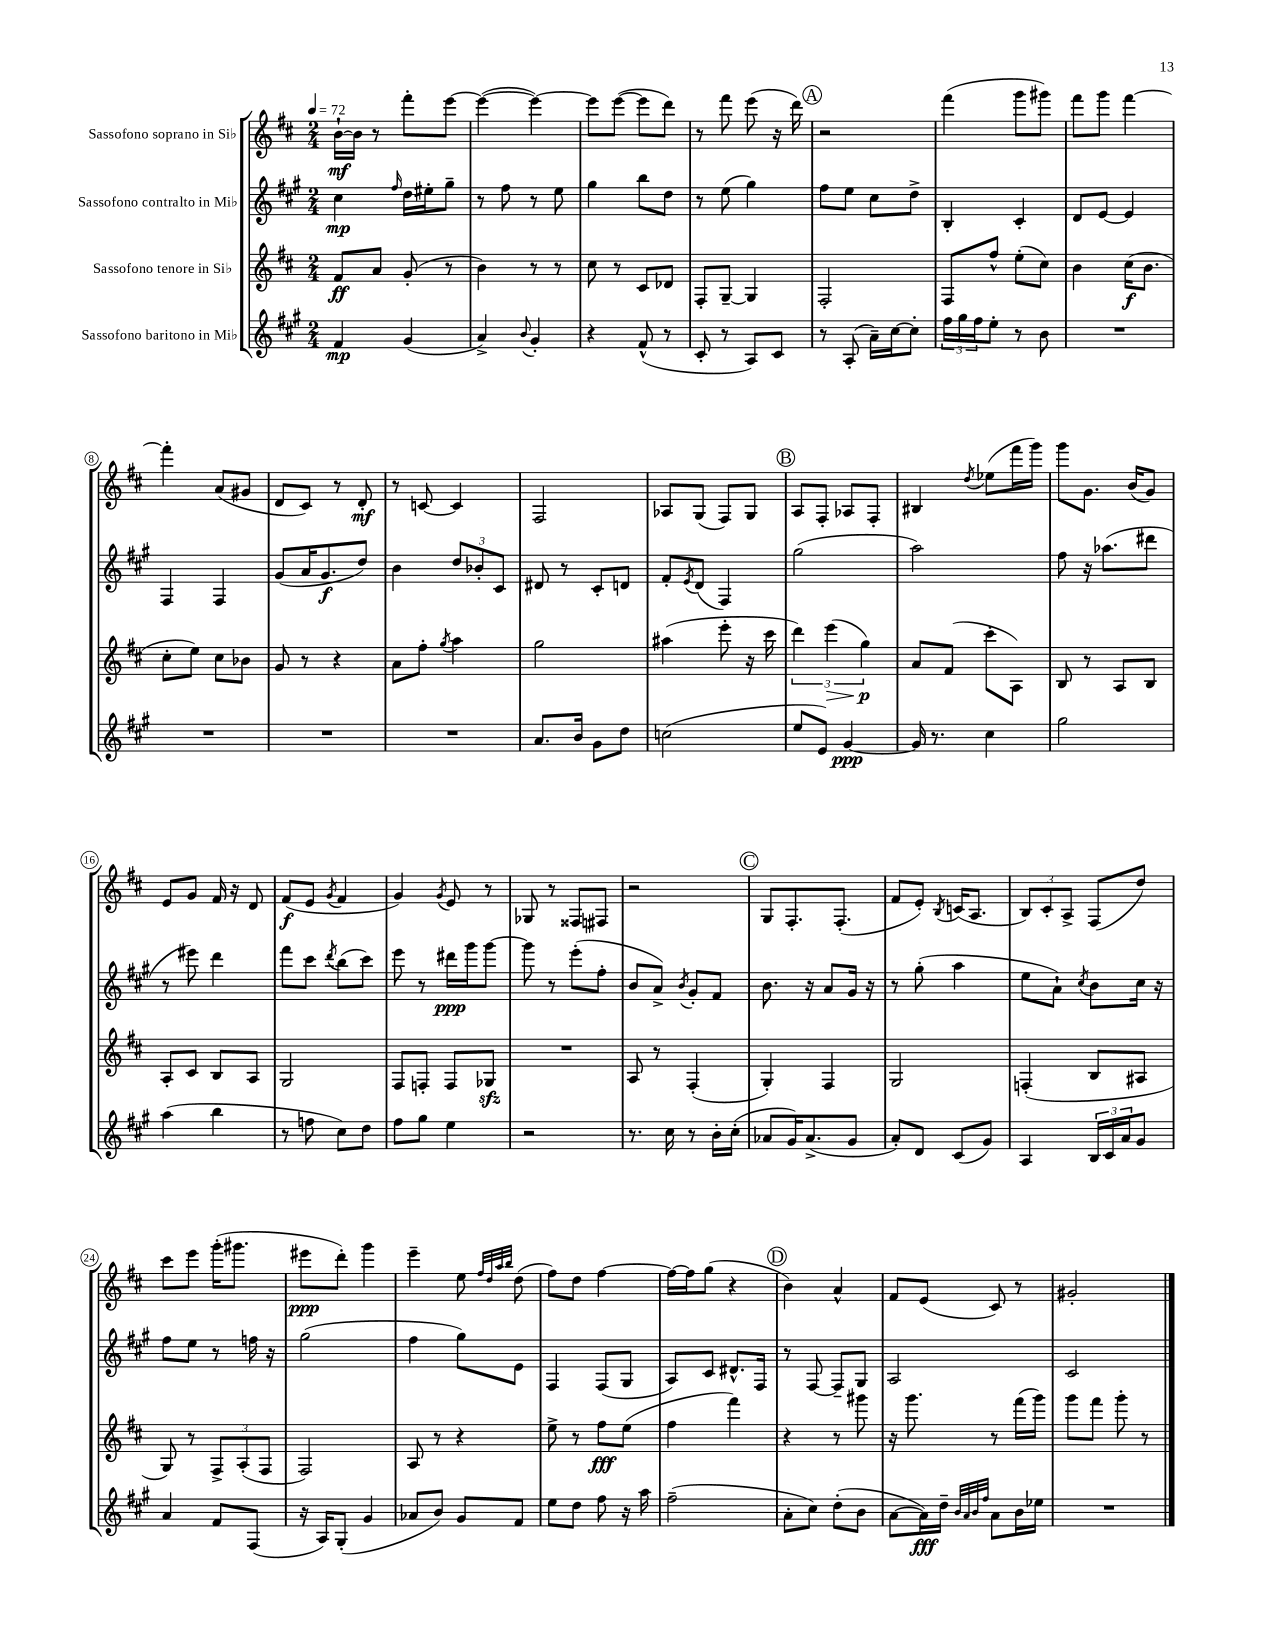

**kern	**dynam	**kern	**dynam	**kern	**dynam	**kern	**dynam
*part4	*part4	*part3	*part3	*part2	*part2	*part1	*part1
*staff4	*staff4	*staff3	*staff3	*staff2	*staff2	*staff1	*staff1
*I"Sassofono baritono in Mi♭	*	*I"Sassofono tenore in Si♭	*	*I"Sassofono contralto in Mi♭	*	*I"Sassofono soprano in Si♭	*
*clefG2	*	*clefG2	*	*clefG2	*	*clefG2	*
*k[f#c#g#]	*	*k[f#c#]	*	*k[f#c#g#]	*	*k[f#c#]	*
*M2/4	*	*M2/4	*	*M2/4	*	*M2/4	*
*MM72	*	*MM72	*	*MM72	*	*MM72	*
=1	=1	=1	=1	=1	=1	=1	=1
4f#/	mp	8f#/L	ff	4cc#\	mp	[16b`\LL	mf
.	.	.	.	.	.	16b\JJ]	.
.	.	8a/J	.	.	.	8r	.
.	.	.	.	16qqff#/	.	.	.
(4g#/	.	(8g'/	.	16dd\LL	.	8fff#'\L	.
.	.	.	.	16ee#X'\J	.	.	.
.	.	8r	.	8gg#~\J	.	[8eee\J	.
=2	=2	=2	=2	=2	=2	=2	=2
4a^/)	.	4b\)	.	8r	.	(4eee\_	.
.	.	.	.	8ff#\	.	.	.
8qqb/	.	.	.	.	.	.	.
4g#'/	.	8r	.	8r	.	4eee\_)	.
.	.	8r	.	8ee\	.	.	.
=3	=3	=3	=3	=3	=3	=3	=3
4r	.	8cc#\	.	4gg#\	.	8eee\L]	.
.	.	8r	.	.	.	([8eee\J	.
(8f#^^/	.	8c#/L	.	8bb\L	.	8eee\L]	.
8r	.	8d-X/J	.	8dd\J	.	8ddd\J)	.
=4	=4	=4	=4	=4	=4	=4	=4
8c#'/	.	8F#'/L	.	8r	.	8r	.
8r	.	[8G~/J	.	(8ee\	.	8fff#\	.
8A/L)	.	4G/]	.	4gg#\)	.	(8eee\	.
8c#/J	.	.	.	.	.	16r	.
.	.	.	.	.	.	16ddd\)	.
!!LO:REH:place=s1:t=A
=5	=5	=5	=5	=5	=5	=5	=5
8r	.	2F#'/	.	8ff#\L	.	2r	.
(8A'/	.	.	.	8ee\J	.	.	.
16a~\LL)	.	.	.	8cc#\L	.	.	.
[16cc#\J	.	.	.	.	.	.	.
8cc#'\J]	.	.	.	8dd^\J	.	.	.
=6	=6	=6	=6	=6	=6	=6	=6
24ff#\LL	.	8F#/L	.	4B'/	.	(4fff#\	.
24gg#\	.	.	.	.	.	.	.
24ff#\J	.	.	.	.	.	.	.
8ee'\J	.	8ff#^^/J	.	.	.	.	.
8r	.	(8ee'\L	.	4c#'/	.	8ggg\L	.
8b\	.	8cc#\J)	.	.	.	8ggg#X\J)	.
=7	=7	=7	=7	=7	=7	=7	=7
2r	.	4b\	.	8d/L	.	8fff#\L	.
.	.	.	.	[8e/J	.	8ggg\J	.
.	.	(16cc#\KL	f	4e/]	.	[4fff#\	.
.	.	8.b\J	.	.	.	.	.
!!LO:LB:g=z
=8	=8	=8	=8	=8	=8	=8	=8
2r	.	8cc#'\L	.	4F#/	.	4fff#'\]	.
.	.	8ee\J)	.	.	.	.	.
.	.	8cc#\L	.	4F#/	.	(8a/L	.
.	.	8b-X\J	.	.	.	8g#X/J	.
=9	=9	=9	=9	=9	=9	=9	=9
2r	.	8g/	.	(8g#/L	.	8d/L	.
.	.	8r	.	16a/K	.	8c#/J)	.
.	.	.	.	8.g#/	f	.	.
.	.	4r	.	.	.	8r	.
.	.	.	.	8dd/J)	.	8d'/	mf
=10	=10	=10	=10	=10	=10	=10	=10
2r	.	8a\L	.	4b\	.	8r	.
.	.	8ff#'\J	.	.	.	[8cn/	.
.	.	8qgg/	.	.	.	.	.
.	.	4aa\	.	12dd/L	.	4c/]	.
.	.	.	.	12b-X'/	.	.	.
.	.	.	.	12c#/J	.	.	.
=11	=11	=11	=11	=11	=11	=11	=11
8.a/L	.	2gg\	.	8d#X/	.	2F#/	.
.	.	.	.	8r	.	.	.
16b/Jk	.	.	.	.	.	.	.
8g#\L	.	.	.	8c#'/L	.	.	.
8dd\J	.	.	.	8dn/J	.	.	.
=12	=12	=12	=12	=12	=12	=12	=12
(2ccn\	.	(4aa#X\	.	8f#'/L	.	8A-X/L	.
.	.	.	.	8qe/	.	.	.
.	.	.	.	(8d/J	.	(8G/J	.
.	.	8eee'\	.	4F#/)	.	8F#/L)	.
.	.	16r	.	.	.	8G/J	.
.	.	16ccc#\	.	.	.	.	.
!!LO:REH:place=s1:t=B
=13	=13	=13	=13	=13	=13	=13	=13
8ee/L	.	6ddd\)	.	(2gg#\	.	8A/L	.
8e/J)	.	.	.	.	.	8F#'/J	.
!	!	!	!LO:HP:b	!	!	!	!
.	.	(6eee\	>	.	.	.	.
[4g#/	ppp	.	.	.	.	8A-X/L	.
.	.	6gg\)	p	.	.	.	.
.	.	.	.	.	.	8F#'/J	.
.	.	.	]	.	.	.	.
=14	=14	=14	=14	=14	=14	=14	=14
16g#/]	.	8a/L	.	2aa\)	.	4B#X/	.
8.r	.	.	.	.	.	.	.
.	.	(8f#/J	.	.	.	.	.
.	.	.	.	.	.	8qdd/	.
4cc#\	.	8ccc#'\L	.	.	.	(8ee-X\L	.
.	.	8A\J)	.	.	.	16fff#\L	.
.	.	.	.	.	.	16ggg\JJ)	.
=15	=15	=15	=15	=15	=15	=15	=15
2gg#\	.	8B/	.	8ff#\	.	8ggg\L	.
.	.	8r	.	16r	.	8.g\J	.
.	.	.	.	(8.aa-X\L	.	.	.
.	.	8A/L	.	.	.	.	.
.	.	.	.	.	.	(16b/KL	.
.	.	8B/J	.	8ddd#X\J	.	8g/J)	.
!!LO:LB:g=z
=16	=16	=16	=16	=16	=16	=16	=16
(4aa\	.	8A'/L	.	8r	.	8e/L	.
.	.	8c#/J	.	8eee#X\)	.	8g/J	.
4bb\	.	8B/L	.	4ddd\	.	16f#/	.
.	.	.	.	.	.	16r	.
.	.	8A/J	.	.	.	8d/	.
=17	=17	=17	=17	=17	=17	=17	=17
8r	.	2G/	.	8fff#\L	.	(8f#/L	f
8ffn\	.	.	.	8ccc#\J	.	8e/J	.
.	.	.	.	8qddd/	.	8qg/	.
8cc#\L)	.	.	.	(8bb\L	.	4f#/	.
8dd\J	.	.	.	8ccc#\J)	.	.	.
=18	=18	=18	=18	=18	=18	=18	=18
8ff#\L	.	8F#/L	.	8eee\	.	4g/)	.
8gg#\J	.	8Fn'/J	.	8r	.	.	.
.	.	.	.	.	.	8qg/	.
4ee\	.	8F/L	.	16ddd#X\LL	ppp	8e/	.
.	.	.	.	16ggg#\J	.	.	.
.	.	8G-Xzz/J	.	[8ggg#\J	.	8r	.
=19	=19	=19	=19	=19	=19	=19	=19
2r	.	2r	.	8ggg#\]	.	8G-X/	.
.	.	.	.	8r	.	8r	.
.	.	.	.	(8eee'\L	.	8F##X/L	.
.	.	.	.	8ff#'\J	.	8F#X/J	.
=20	=20	=20	=20	=20	=20	=20	=20
8.r	.	8A/	.	8b/L	.	2r	.
.	.	8r	.	8a^/J)	.	.	.
16cc#\	.	.	.	.	.	.	.
.	.	.	.	8qb/	.	.	.
8r	.	(4F#'/	.	8g#'/L	.	.	.
16b'\LL	.	.	.	8f#/J	.	.	.
(16cc#'\JJ	.	.	.	.	.	.	.
!!LO:REH:place=s1:t=C
=21	=21	=21	=21	=21	=21	=21	=21
8a-X/L	.	4G'/)	.	8.b\	.	8G/L	.
16g#/K)	.	.	.	.	.	8.F#'/	.
(8.a-^/	.	.	.	16r	.	.	.
.	.	4F#/	.	8a/L	.	.	.
.	.	.	.	.	.	(8.F#'/J	.
8g#/J	.	.	.	16g#/Jk	.	.	.
.	.	.	.	16r	.	.	.
=22	=22	=22	=22	=22	=22	=22	=22
8a'/L)	.	2G/	.	8r	.	8f#/L	.
8d/J	.	.	.	(8gg#'\	.	8e'/J)	.
.	.	.	.	.	.	8qB/	.
(8c#/L	.	.	.	4aa\	.	(16cn/KL	.
.	.	.	.	.	.	8.A/J	.
8g#/J)	.	.	.	.	.	.	.
=23	=23	=23	=23	=23	=23	=23	=23
4A/	.	(4Fn'/	.	8ee\L	.	12B/L)	.
.	.	.	.	.	.	12c#'/	.
.	.	.	.	8a`\J)	.	.	.
.	.	.	.	.	.	12A^/J	.
.	.	.	.	8qcc#/	.	.	.
24B/LL	.	8B/L	.	8b\L	.	(8F#/L	.
24c#/	.	.	.	.	.	.	.
24a/J	.	.	.	.	.	.	.
8g#/J	.	8A#X/J	.	16cc#\Jk	.	8dd/J)	.
.	.	.	.	16r	.	.	.
!!LO:LB:g=z
=24	=24	=24	=24	=24	=24	=24	=24
4a/	.	8G/)	.	8ff#\L	.	8ccc#\L	.
.	.	8r	.	8ee\J	.	8eee\J	.
8f#/L	.	12F#^/L	.	8r	.	(16ggg'\KL	.
.	.	.	.	.	.	8.ggg#X\J	.
.	.	(12A'/	.	.	.	.	.
(8F#/J	.	.	.	16ffn\	.	.	.
.	.	12F#/J	.	.	.	.	.
.	.	.	.	16r	.	.	.
=25	=25	=25	=25	=25	=25	=25	=25
16r	.	2F#/)	.	(2gg#\	.	8eee#X\L	ppp
16A/KL)	.	.	.	.	.	.	.
(8G#'/J	.	.	.	.	.	8ddd'\J)	.
4g#/	.	.	.	.	.	4ggg\	.
=26	=26	=26	=26	=26	=26	=26	=26
8a-X/L	.	8A/	.	4ff#\	.	4eee~\	.
8b/J)	.	8r	.	.	.	.	.
8g#/L	.	4r	.	8gg#\L)	.	8ee\	.
.	.	.	.	.	.	32qqff#/LLL	.
.	.	.	.	.	.	32qqdd/	.
.	.	.	.	.	.	32qqaa/	.
.	.	.	.	.	.	32qqbb/JJJ	.
8f#/J	.	.	.	8e\J	.	(8dd\	.
=27	=27	=27	=27	=27	=27	=27	=27
8ee\L	.	8ee^\	.	4F#/	.	8ff#\L)	.
8dd\J	.	8r	.	.	.	8dd\J	.
8ff#\	.	8ff#\L	fff	(8F#/L	.	[4ff#\	.
16r	.	(8ee\J	.	8G#/J	.	.	.
16aa\	.	.	.	.	.	.	.
=28	=28	=28	=28	=28	=28	=28	=28
(2ff#~\	.	4ff#\	.	8A/L)	.	16ff#\LL_	.
.	.	.	.	.	.	16ff#\J]	.
.	.	.	.	8c#/J	.	(8gg\J	.
.	.	4fff#\)	.	8.d#X^^/L	.	4r	.
.	.	.	.	16F#/Jk	.	.	.
!!LO:REH:place=s1:t=D
=29	=29	=29	=29	=29	=29	=29	=29
8a'\L	.	4r	.	8r	.	4b\)	.
8cc#\J)	.	.	.	[8F#/	.	.	.
(8dd'\L	.	8r	.	8F#~/L]	.	4a^^/	.
8b\J	.	8ggg#X\	.	8G#/J	.	.	.
=30	=30	=30	=30	=30	=30	=30	=30
[8a\L	.	16r	.	2A/	.	8f#/L	.
.	.	8.ggg\	.	.	.	.	.
16a\L])	fff	.	.	.	.	(8e/J	.
16dd~\JJ	.	.	.	.	.	.	.
32qqb/LLL	.	.	.	.	.	.	.
32qqa/	.	.	.	.	.	.	.
32qqb/	.	.	.	.	.	.	.
32qqff#/JJJ	.	.	.	.	.	.	.
8a\L	.	8r	.	.	.	8c#/)	.
16b\L	.	(16fff#\LL	.	.	.	8r	.
16ee-X\JJ	.	16ggg\JJ)	.	.	.	.	.
=31	=31	=31	=31	=31	=31	=31	=31
2r	.	8ggg\L	.	2c#/	.	2g#X'/	.
.	.	8fff#\J	.	.	.	.	.
.	.	8ggg'\	.	.	.	.	.
.	.	8r	.	.	.	.	.
==	==	==	==	==	==	==	==
*-	*-	*-	*-	*-	*-	*-	*-
